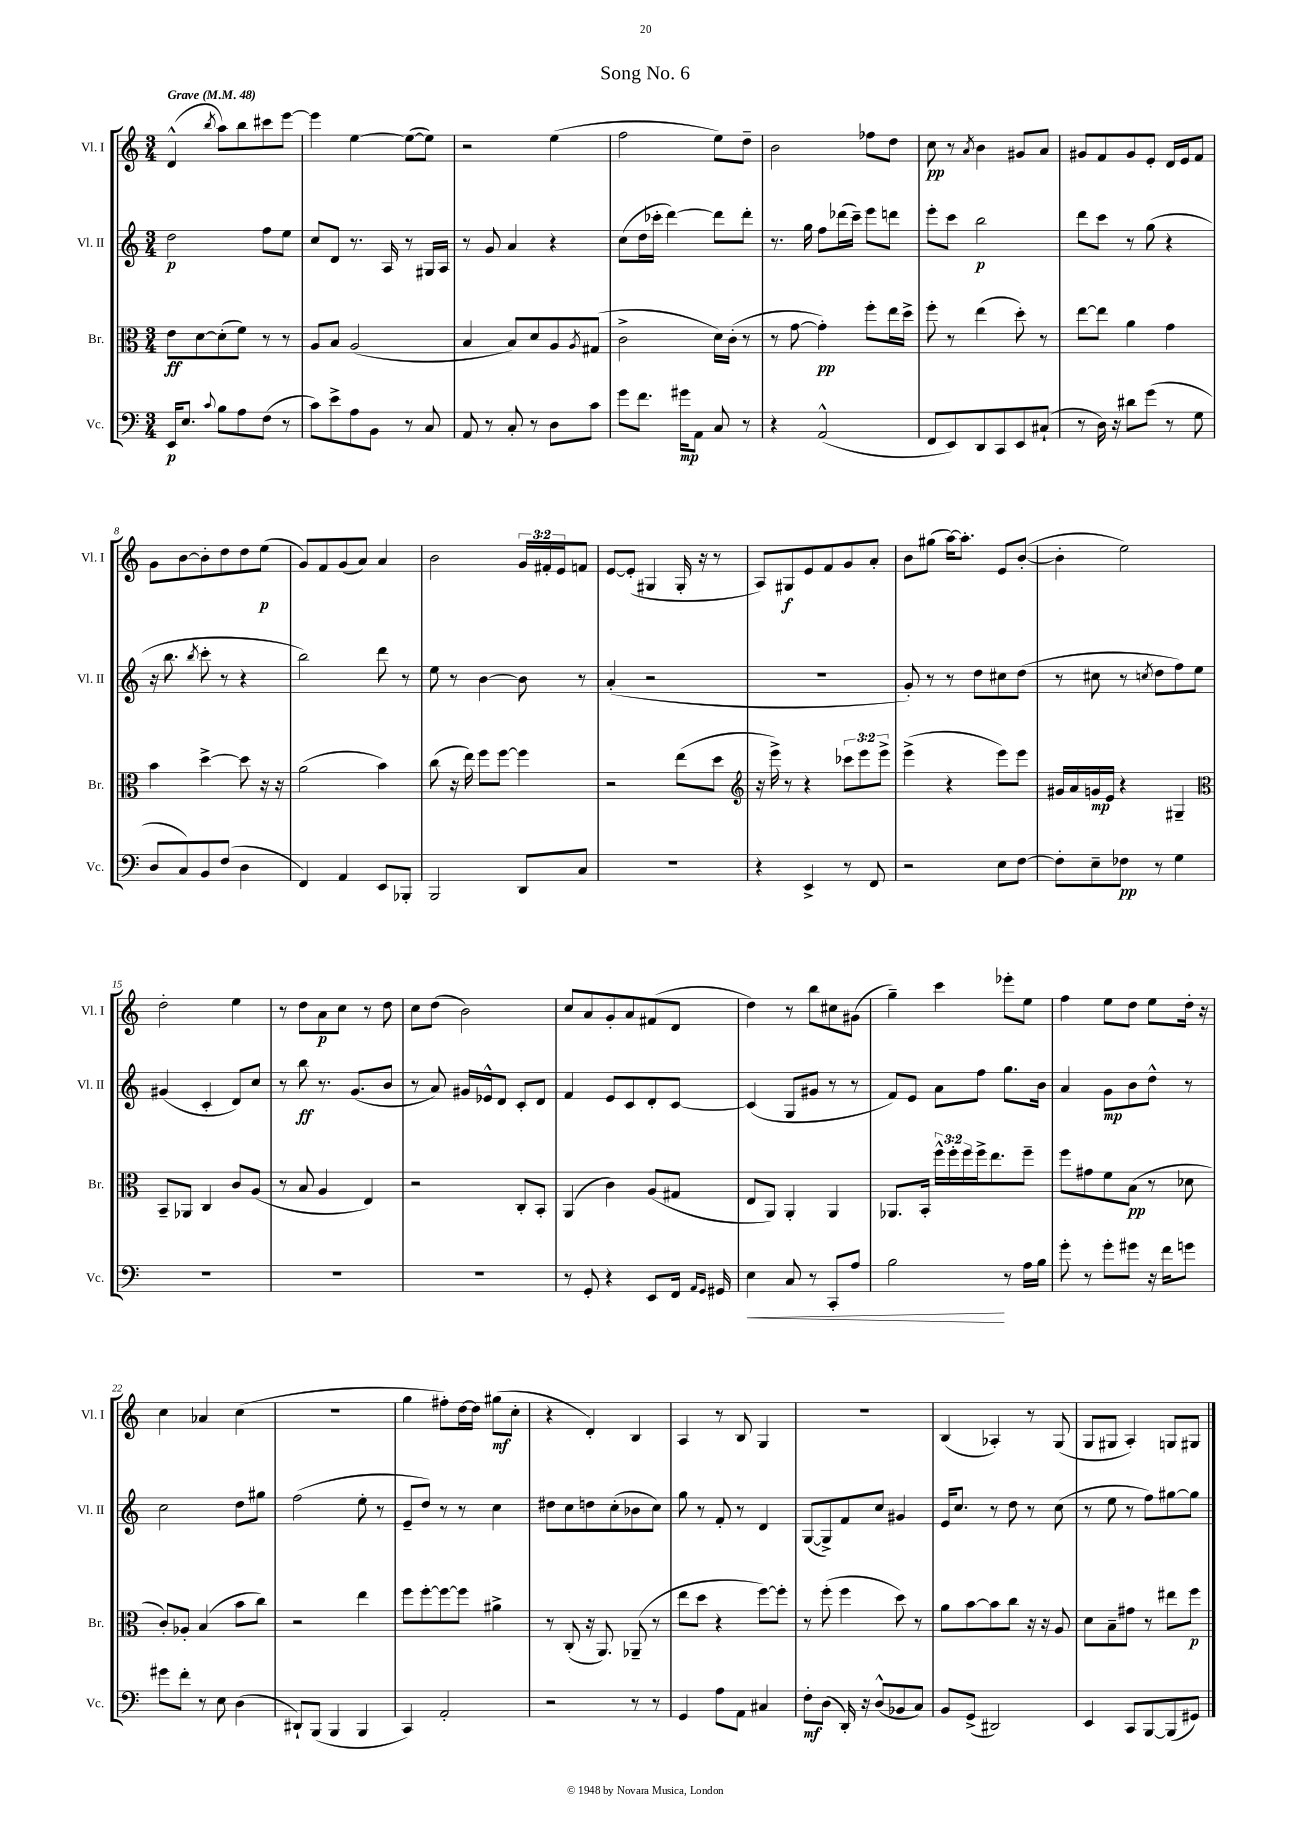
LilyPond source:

\header { title = "Song No. 6" }
<<
\new StaffGroup <<
\new Staff = "s0" \with { instrumentName = "Vl. I" shortInstrumentName = "Vl. I" } {
    \clef treble \key c \major \numericTimeSignature \time 3/4 \override Staff.TupletNumber.text = #tuplet-number::calc-fraction-text \tempo "Grave" 4 = 48
    d'4-^( \acciaccatura { b''8 } a''8) b''8 cis'''8 e'''8~ |
    e'''4 e''4~ e''8~( e''8) |
    r2 e''4( |
    f''2 e''8) d''8-- |
    b'2 fes''8 d''8 |
    c''8\pp r8 \acciaccatura { a'8 } b'4 gis'8 a'8 |
    gis'8 f'8 gis'8 e'8-. d'16 e'16 f'8 |
    g'8 b'8~ b'8-. d''8 d''8 e''8\p( |
    g'8) f'8 g'8( a'8) a'4 |
    b'2 \tuplet 3/2 { g'16 fis'16-. e'16 } f'8 |
    e'8~ e'8-.( gis4 gis16-. r16 r8 |
    a8) gis8\f e'8 f'8 g'8 a'8-. |
    b'8 gis''8( a''16~) a''8.-. e'8 b'8~-.( |
    b'4-. e''2) |
    d''2-. e''4 |
    r8 d''8 a'8\p c''8 r8 d''8 |
    c''8 d''8( b'2) |
    c''8 a'8 g'8-. a'8 fis'8( d'8 |
    d''4) r8 b''8 cis''8 gis'8( |
    g''4--) c'''4 ees'''8-. e''8 |
    f''4 e''8 d''8 e''8 d''16-. r16 |
    c''4 aes'4 c''4( |
    R2. |
    g''4 fis''8-.) d''16~ d''16 gis''8\mf( c''8-. |
    r4 d'4-.) b4 |
    a4 r8 b8 g4 |
    R2. |
    b4( aes4-.) r8 g8( |
    g8 gis8 a4-.) g8 gis8 \bar "|." |
}
\new Staff = "s1" \with { instrumentName = "Vl. II" shortInstrumentName = "Vl. II" } {
    \clef treble \key c \major \numericTimeSignature \time 3/4
    d''2\p f''8 e''8 |
    c''8 d'8 r8. a16 r8 gis16 a16 |
    r8 g'8 a'4 r4 |
    c''8( d''16 ces'''16-. d'''4~) d'''8 d'''8-. |
    r8. g''16 f''8 des'''16( c'''16--) e'''8 d'''8 |
    e'''8-. c'''8 b''2\p |
    d'''8 c'''8 r8 g''8( r4 |
    r16 b''8. \acciaccatura { b''8 } c'''8-. r8 r4 |
    b''2) d'''8 r8 |
    e''8 r8 b'4~ b'8 r8 |
    a'4-.( r2 |
    R2. |
    g'8-.) r8 r8 d''8 cis''8 d''8( |
    r8 cis''8 r8 \acciaccatura { c''8 } d''8 f''8) e''8 |
    gis'4( c'4-. d'8) c''8 |
    r8 b''8\ff r8. g'8.( b'8 |
    r8 a'8) gis'16 ees'16-^ d'8 c'8-. d'8 |
    f'4 e'8 c'8 d'8-. c'8~ |
    c'4( g8 gis'8 r8 r8 |
    f'8) e'8 a'8 f''8 g''8. b'16 |
    a'4 g'8\mp b'8 d''8-^ r8 |
    c''2 d''8 gis''8 |
    f''2( e''8-. r8 |
    e'8-- d''8) r8 r8 c''4 |
    dis''8 c''8 d''8 c''8-.( bes'8 c''8) |
    g''8 r8 f'8-. r8 d'4 |
    g8~( g8->) f'8 c''8 gis'4 |
    e'16 c''8. r8 d''8 r8 c''8( |
    r8 e''8 r8 f''8) gis''8~ gis''8 \bar "|." |
}
\new Staff = "s2" \with { instrumentName = "Br." shortInstrumentName = "Br." } {
    \clef alto \key c \major \numericTimeSignature \time 3/4 \override Staff.TupletNumber.text = #tuplet-number::calc-fraction-text
    e'8\ff d'8~ d'8-.( f'8) r8 r8 |
    a8 b8 a2( |
    b4 b8) d'8 a8 \acciaccatura { a8 } gis8( |
    c'2-> d'16) c'16-.( r8 |
    r8 g'8~ g'4-.\pp) f''8-. e''16 d''16-> |
    f''8-. r8 e''4( d''8-.) r8 |
    e''8~ e''8 a'4 g'4 |
    b'4 d''4~-> d''8 r16 r16 |
    a'2( b'4) |
    c''8( r16 e''16) f''8 f''8~ f''4 |
    r2 e''8( d''8 |
    \clef treble r16 e'''16->) r8 r4 \tuplet 3/2 { ces'''8 e'''8 e'''8-> } |
    e'''4->( r4 e'''8) e'''8 |
    gis'16 a'16 g'16\mp e'16 r4 gis4-- |
    \clef alto b,8-- aes,8 c4 c'8 a8( |
    r8 b8 a4 e4) |
    r2 c8-. b,8-. |
    a,4( c'4) a8( gis8 |
    e8 a,8) a,4-. a,4 |
    aes,8. b,16-. \tuplet 3/2 { f''16-^ f''16-. f''16 } f''16-> e''8. f''8-- |
    f''8 gis'8 f'8 b8\pp( r8 des'8 |
    c'8-.) aes8-. b4( b'8 c''8) |
    r2 e''4 |
    f''8 f''8~-. f''8~ f''8 ais'4-> |
    r8 c8-.( r16 a,8.) aes,8--( r8 |
    e''8 d''8 r4 f''8~) f''8-. |
    r8 f''8-.( f''4 d''8) r8 |
    a'8 b'8~ b'8 c''8 r16 r16 a8 |
    d'8 b8-- gis'8 r8 eis''8 f''8\p \bar "|." |
}
\new Staff = "s3" \with { instrumentName = "Vc." shortInstrumentName = "Vc." } {
    \clef bass \key c \major \numericTimeSignature \time 3/4
    e,16\p e8. \appoggiatura { c'8 } b8 a8 f8( r8 |
    c'8) e'8-> a8 b,8 r8 c8 |
    a,8 r8 c8-. r8 d8 c'8 |
    g'8 f'8. gis'16\mp a,8 c8 r8 |
    r4 a,2-^( |
    f,8 e,8) d,8 c,8 e,8 cis8-!( |
    r8 d16) r16 dis'8 g'8( r8 g8 |
    d8 c8) b,8 f8( d4 |
    f,4) a,4 e,8 bes,,8-. |
    b,,2 d,8 c8 |
    R2. |
    r4 e,4-> r8 f,8 |
    r2 e8 f8~ |
    f8-. e8-- fes8\pp r8 g4 |
    R2. |
    R2. |
    R2. |
    r8 g,8-. r4 e,8 f,16 \grace { a,16 g,16 } gis,16 |
    e4\< c8 r8 c,8-. a8 |
    b2\! r8 a16 b16 |
    g'8-. r8 g'8-. gis'8 r16 f'16 g'8 |
    gis'8 f'8-. r8 e8 d4( |
    dis,8-!) b,,8( b,,4 b,,4 |
    c,4) a,2-. |
    r2 r8 r8 |
    g,4 a8 a,8 cis4 |
    f8-.\mf d8( d,16-.) r16 d8-^( bes,8 c8) |
    b,8 g,8->( dis,2) |
    e,4 c,8 b,,8~ b,,8( gis,8) \bar "|." |
}
>>
>>
